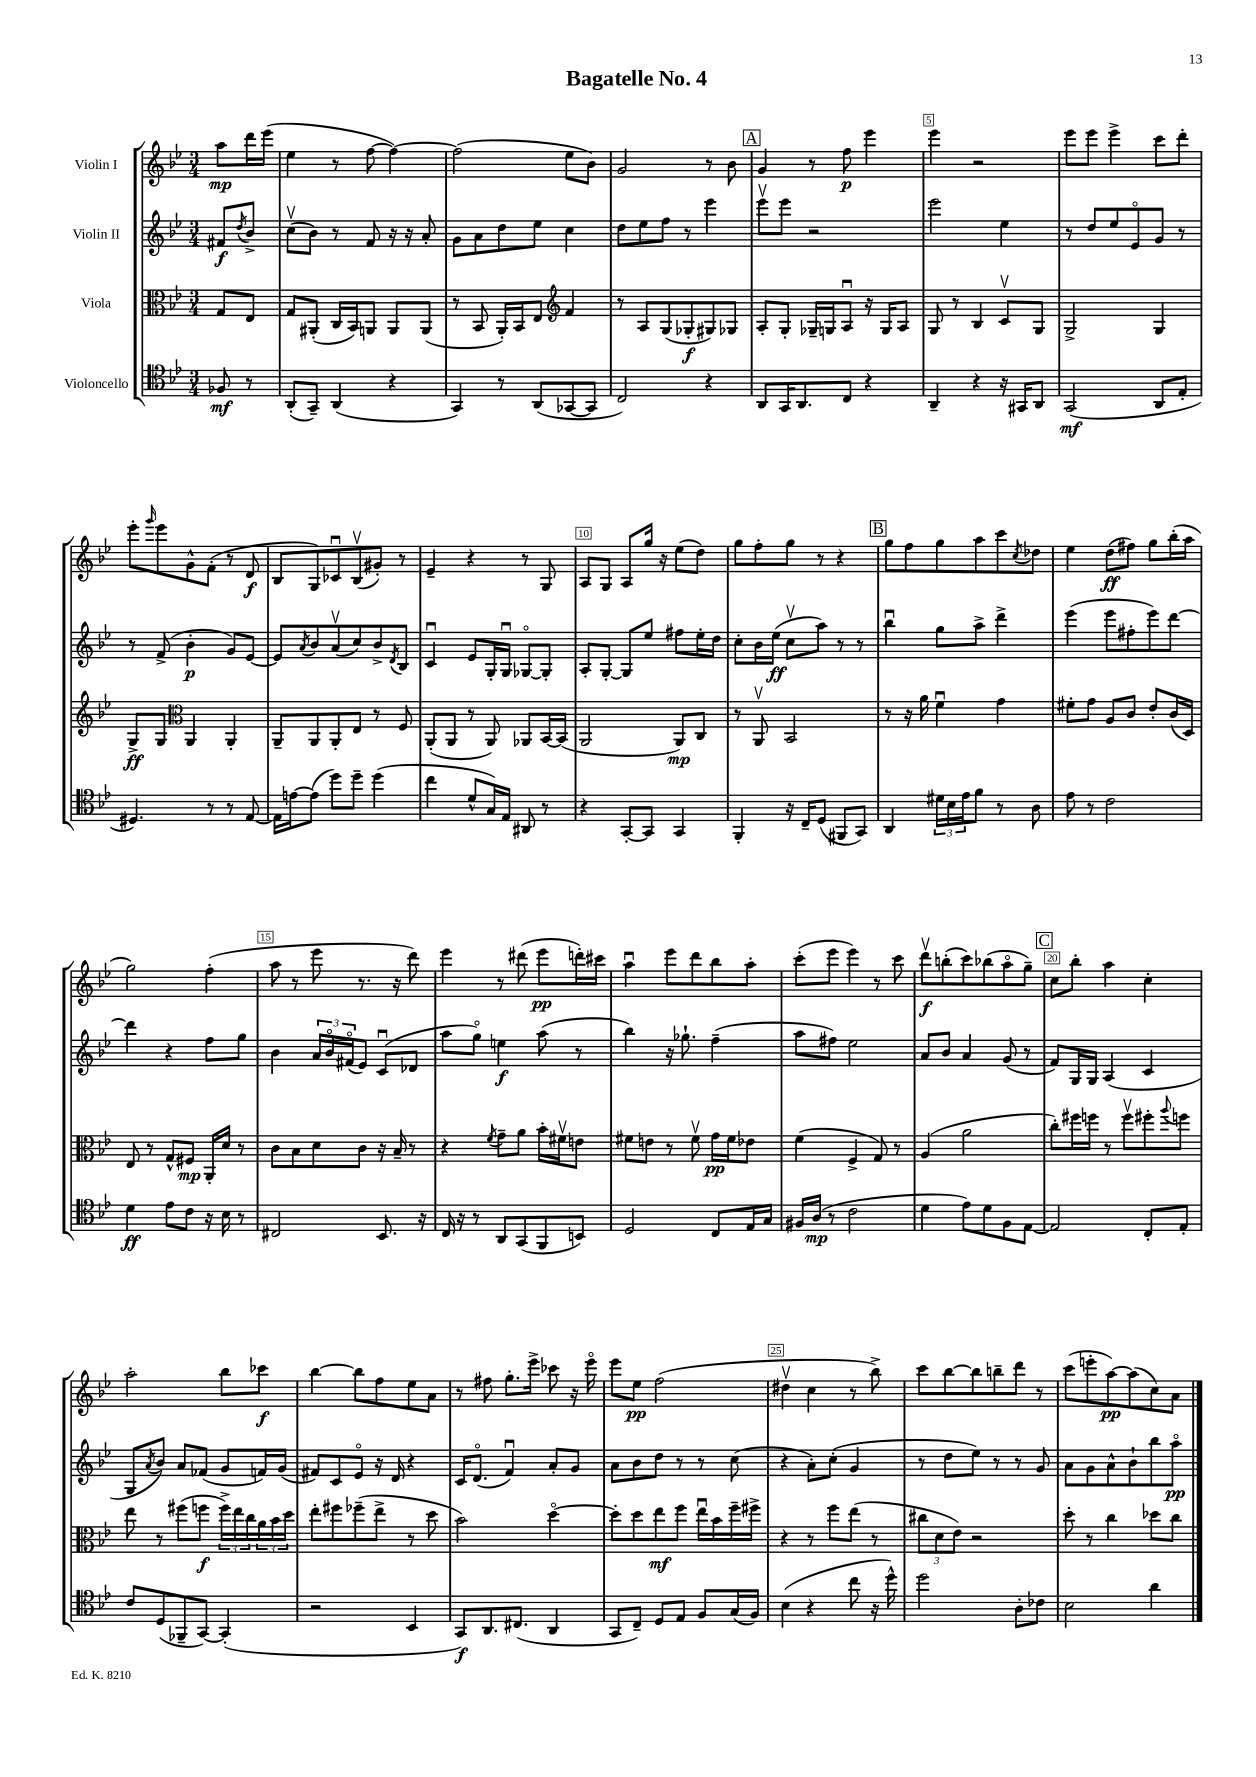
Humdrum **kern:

**kern	**kern	**kern	**kern
*staff4	*staff3	*staff2	*staff1
*clefC4	*clefC3	*clefG2	*clefG2
*k[b-e-]	*k[b-e-]	*k[b-e-]	*k[b-e-]
*M3/4	*M3/4	*M3/4	*M3/4
8F-	8G	8f#	8aa
.	.	8qdd	.
8r	8E-	8b-^	16ddd
.	.	.	(16eee-
=	=	=	=
(8AA'	8G	(8ccv	4ee-
8GG~)	(8AA#'	8b-)	.
(4AA	16C	8r	8r
.	16BB-)	.	.
.	8AA	8f	[8ff
4r	8AA	16r	4ff_)
.	.	16r	.
.	(8AA	8a'	.
=	=	=	=
4GG)	8r	8g	(2ff]
.	8BB-	8a	.
8r	16AA')	8dd	.
.	16BB-	.	.
(8AA	8E-	8ee-	.
*	*clefG2	*	*
[8GG-	4f	4cc	8ee-
8GG-]	.	.	8b-)
=	=	=	=
2C)	8r	8dd	2g
.	8A	8ee-	.
.	(8G	8ff	.
.	8G-'	8r	.
4r	8G#)	4eee-	8r
.	8G-	.	8b-
=	=	=	=
8AA	8A'	8eee-v	4g
16GG	8G'	8eee-	.
8.AA	.	.	.
.	16G-~	2r	8r
.	16G	.	.
8C	8Au	.	8ff
4r	16r	.	4eee-
.	16G	.	.
.	8A	.	.
=	=	=	=
4AA~	8G	2eee-	4eee-
.	8r	.	.
4r	4B-	.	2r
16r	8cv	4ee-	.
16GG#	.	.	.
8AA	8G	.	.
=	=	=	=
(2GG	2G^	8r	8eee-
.	.	8dd	8eee-
.	.	8ee-	4eee-^
.	.	8e-o	.
8AA	4G	8g	8ccc
8E-'	.	8r	8ddd'
=	=	=	=
4.D#)	8G^	8r	8eee-'
.	.	.	16qqggg
.	8G	(8f^	8eee-
*	*clefC3	*	*
.	4AA	4b-'	8g^^
8r	.	.	(8f'
8r	4AA'	8g)	8r
[8E-	.	[8e-	8d
=	=	=	=
16E-]	8AA~	8e-]	8B-
[16e	.	.	.
.	.	8qa	.
(8e]	8AA	8b-	8G)
8dd)	8AA'	(8av	8c-u
8dd~	8E-	8cc)	(8B-v
(4dd	8r	8b-^	8g#')
.	.	8qd	.
.	8F	8B-	8r
=	=	=	=
4cc	(8AA'	4cu	4e-~
.	8AA	.	.
8d^^	8r	8e-	4r
16G)	8AA)	16G'	.
16E-	.	16Gu	.
8AA#	8AA-	[8G-o	8r
8r	[16BB-	8G-']	8G
.	(16BB-]	.	.
=	=	=	=
4r	2AA	8A'	8A
.	.	[8G'	8G
[8GG'	.	8G]	8A
8GG]	.	8ee-	16gg
.	.	.	16r
4GG	8AA)	8ff#	(8ee-
.	8C	16ee-'	8dd)
.	.	16dd	.
=	=	=	=
4FF'	8r	8cc'	8gg
.	8AAv	16b-	8ff'
.	.	(16ee-	.
16r	2BB-	8ccv	8gg
16C~	.	.	.
(8D	.	8aa)	8r
8FF#	.	8r	4r
8GG)	.	8r	.
=	=	=	=
4AA	8r	4bb-u	8gg
.	16r	.	8ff
.	16a	.	.
24d#	4fu	8gg	8gg
24B-	.	.	.
24e-	.	.	.
8f	.	8aa^	8aa
8r	4g	4ddd^	8ccc
.	.	.	8qcc
8A	.	.	8dd-
=	=	=	=
8e-	8f#'	(4eee-	4ee-
8r	8g	.	.
2c	8A	8eee-	(8dd
.	8c	8ff#'	8ff#)
.	8e-'	8eee-)	8gg
.	(16c	[8ddd	(16bb-'
.	16D)	.	16aa
=	=	=	=
4d	8E-	4ddd]	2gg)
.	8r	.	.
8e-	8G^^	4r	.
8c	8F#	.	.
16r	16AA'	8ff	(4ff'
16B-	16d	.	.
8r	8r	8gg	.
=	=	=	=
2C#	8c	4b-	8aa
.	8B-	.	8r
.	8d	24a	8eee-
.	.	24b-o	.
.	.	(24f#o	.
.	8c	8e-)	8.r
8.BB-	16r	(8cu	.
.	16B-~	.	16r
.	8r	8d-	8ddd)
16r	.	.	.
=	=	=	=
16C	4r	8aa	4eee-
16r	.	.	.
8r	.	8ggo)	.
.	8qf	.	.
8AA	8g~	4ee	8r
(8GG	8a	.	(8ddd#
8FF	16b-'	(8aa	8eee-
.	16f#v	.	.
8BB)	8e	8r	16ddd')
.	.	.	16ccc#
=	=	=	=
2D	8f#	4bb-)	4aau
.	8e	.	.
.	8r	16r	8eee-
.	.	8.gg-`	.
.	8f#v	.	8ddd
8C	16g	(4ff~	8bb-
.	16f#	.	.
16E-	8e-	.	8aa'
16G	.	.	.
=	=	=	=
16F#	(4f	8aa	(8ccc'
(16A	.	.	.
8r	.	8ff#)	8eee-
2c	4F^	2ee-	4eee-)
.	8G)	.	8r
.	8r	.	8ccc
=	=	=	=
4d	(4A	8a	8dddv
.	.	8b-	(8bb'
8e-)	2a	4a	8ccc)
8d	.	.	(8bb-
8F	.	(8g	8aao
[8E-	.	8r	8gg~)
=	=	=	=
2E-]	8cc')	8f)	8cc
.	16ff#	16G	8bb-'
.	16ff	16G	.
.	8r	(4A	4aa
.	8ffv	.	.
8C'	8ff#'	4c	4cc'
.	8qqaa	.	.
8E-'	8ff	.	.
=	=	=	=
8c	8ee-	8G	2aa'
.	.	8qa	.
(8D	8r	8b-)	.
8FF-~	(8ff#	8a	.
[8GG)	8ff	(8f-	.
(4GG']	24ff^)	8g	8bb-
.	24ee-	.	.
.	24cc	.	.
.	24a	16f)	8ccc-
.	24b-	.	.
.	.	(16g	.
.	24dd	.	.
=	=	=	=
2r	8ee-'	8f#)	[4bb-
.	8ff#	8c	.
.	(8ff-~	8e-o	8bb-]
.	8ee-^	16r	8ff
.	.	16d	.
4BB-	8r	4r	8ee-
.	8dd	.	8a
=	=	=	=
8GG)	2b-)	16c	8r
.	.	(8.do	.
8.AA	.	.	8ff#
.	.	4fu)	8.gg'
(8.C#	.	.	.
.	.	.	16eee-^
4AA	[4ddo	8a'	8ccc-
.	.	8g	16r
.	.	.	16eee-o
=	=	=	=
8GG	8dd']	8a	8eee-
8C~)	8dd	8b-	8ee-
8D	8ee-	8dd	(2ff
8E-	8ff	8r	.
8F	16ee-u	8r	.
.	16b-	.	.
(16G	16ff~	(8cc	.
16F)	16ff#^	.	.
=	=	=	=
(4B-	4r	4r	4dd#v
4r	8r	8a')	4cc
.	8ff	(8cc'	.
8cc	(8ee-	4g	8r
16r	8r	.	8bb-^)
16dd^^)	.	.	.
=	=	=	=
2dd	12cc#	8r	8ccc
.	12d	.	.
.	.	8dd	[8bb-
.	12e-)	.	.
.	2r	8ee-)	8bb-]
.	.	8r	8bb~
8A'	.	8r	8ddd
8c-	.	8g	8r
=	=	=	=
2B-	8dd'	8a	(8ccc
.	8r	8g	8eee'
.	4cc	8a^^	[8aa)
.	.	8b-`	(8aa]
4a	8dd-	8bb-	8cc)
.	8cc	8aao	8a
==	==	==	==
*-	*-	*-	*-
